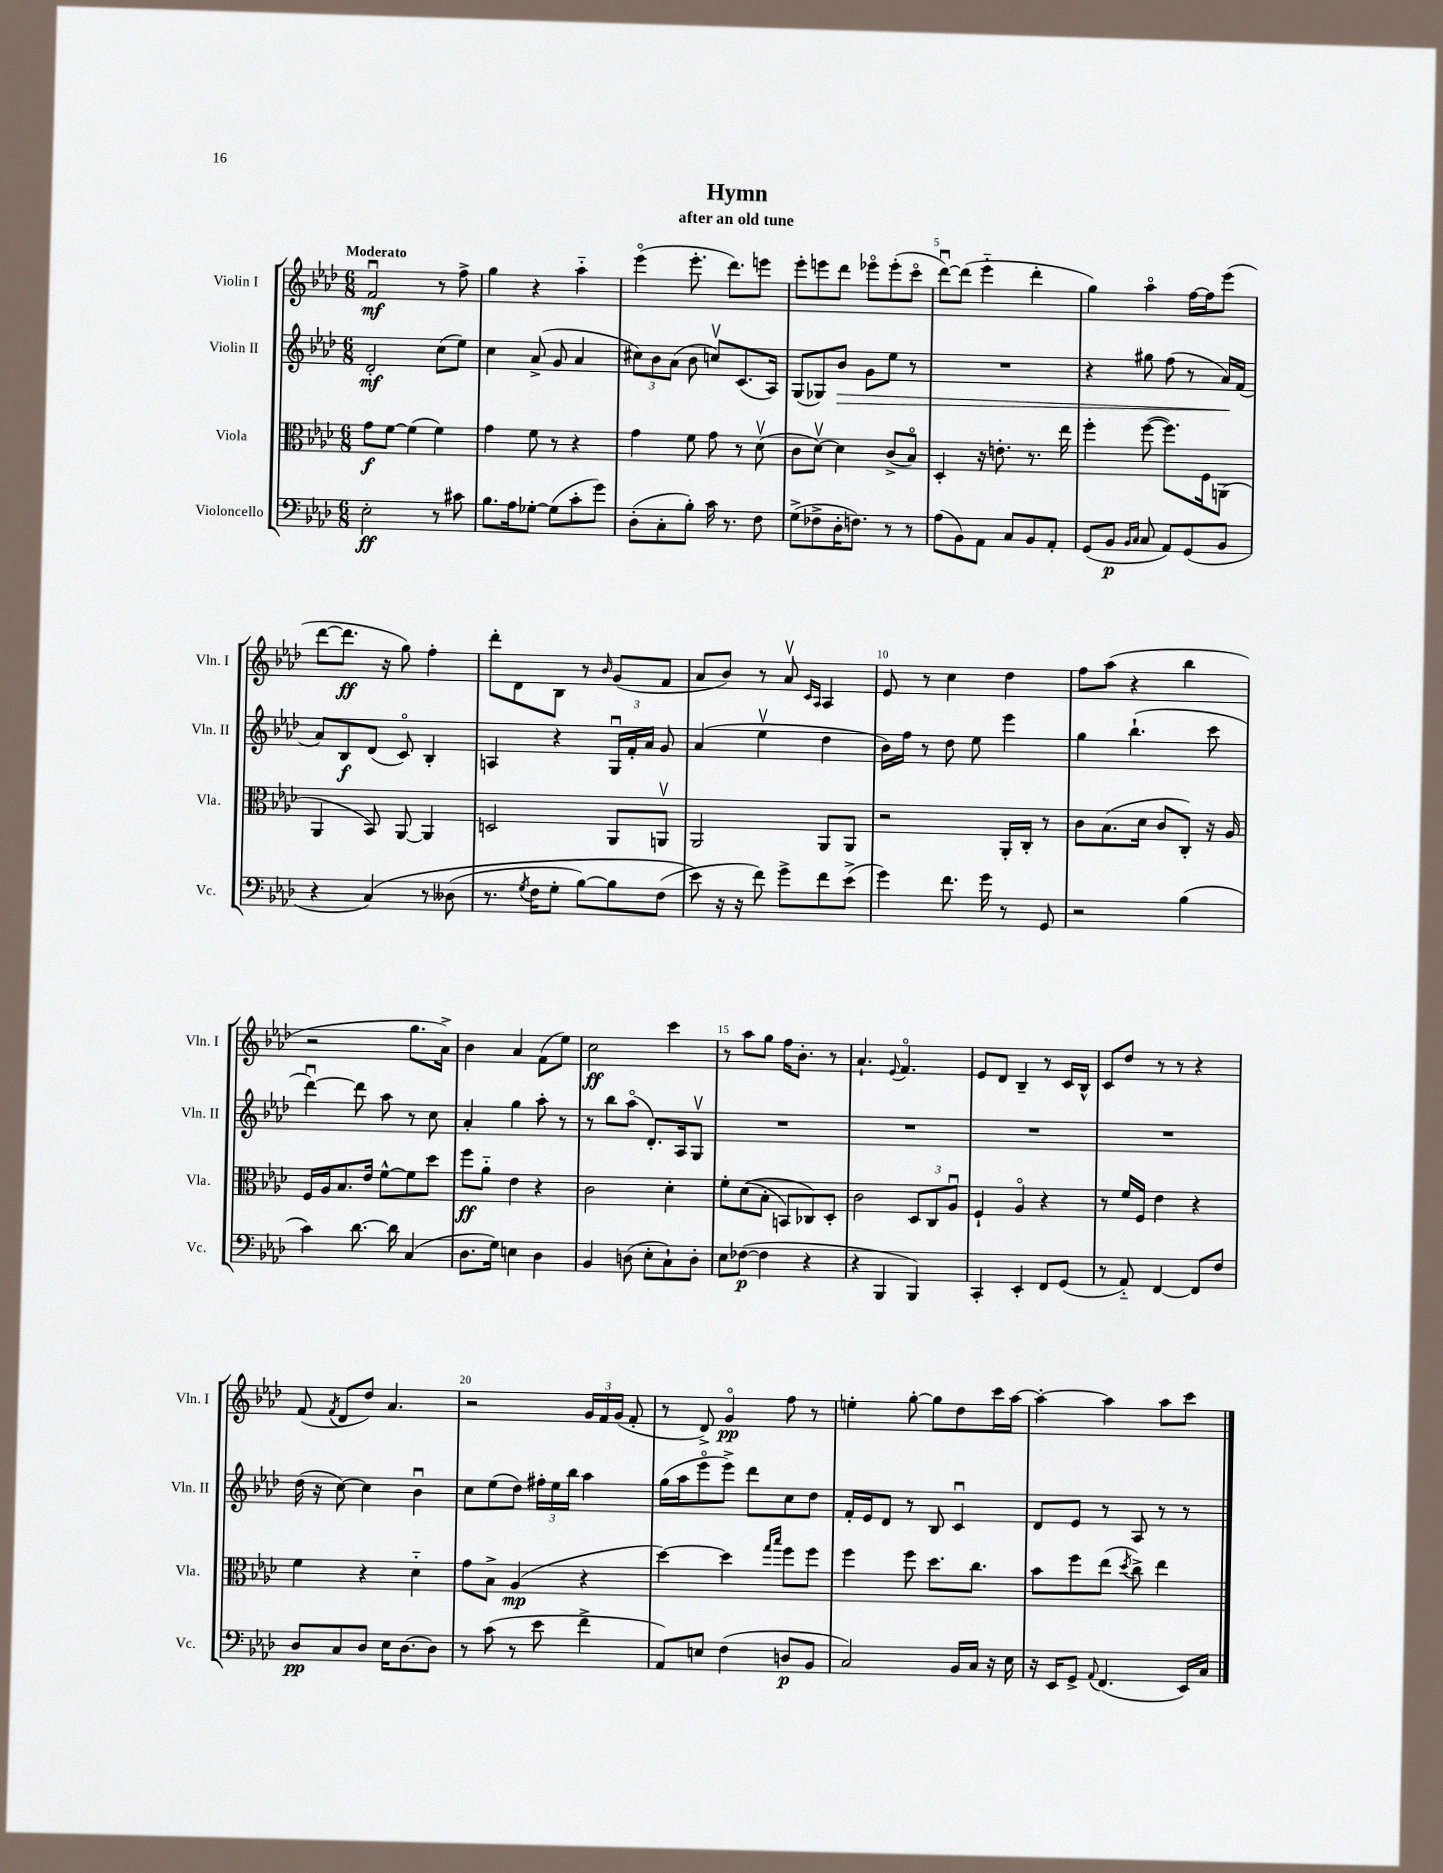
\header { title = "Hymn" subtitle = "after an old tune" }
<<
\new StaffGroup <<
\new Staff = "s0" \with { instrumentName = "Violin I" shortInstrumentName = "Vln. I" } {
    \clef treble \key aes \major \numericTimeSignature \time 6/8 \tempo "Moderato"
    \autoBeamOff f'2\downbow\mf r8 f''8-> |
    g''4 r4 aes''4-_ |
    ees'''4\flageolet( ees'''8.-. des'''8.[) e'''8] |
    ees'''8[-. e'''8 des'''8] ees'''8[\flageolet ees'''8-.( c'''8]\flageolet |
    des'''8[~\downbow) des'''8]( ees'''4-_ des'''4-. |
    g''4) aes''4\flageolet f''16[~ f''16 ees'''8]( |
    des'''8[~ des'''8.]\ff r16 g''8) f''4-. |
    des'''8[-. des'8 bes8] r8 \grace { bes'16 } g'8[( f'8] |
    aes'8[ bes'8]) r8 aes'8\upbow \grace { c'16[ aes16] } aes4 |
    ees'8 r8 c''4 des''4 |
    f''8[ aes''8]( r4 bes''4 |
    r2 g''8.[ aes'16]->) |
    bes'4 aes'4 f'8[( ees''8]) |
    c''2\ff c'''4 |
    r8 aes''8[ g''8] f''16[ bes'8.]-. r8 |
    aes'4.-! \appoggiatura { ees'8 } f'4.\flageolet |
    ees'8[ des'8] bes4-- r8 c'16[ bes16]-^ |
    c'8[ des''8] r8 r8 r4 |
    f'8( \acciaccatura { f'8 } des'8[ des''8]) aes'4. |
    r2 \tuplet 3/2 { g'16[ f'16 g'16]( } f'8-. |
    r8 des'8->) g'4\flageolet\pp f''8 r8 |
    e''4-. g''8~-. g''8[ des''8 c'''16 aes''16]~ |
    aes''4~-. aes''4 aes''8[ c'''8] \bar "|." |
}
\new Staff = "s1" \with { instrumentName = "Violin II" shortInstrumentName = "Vln. II" } {
    \clef treble \key aes \major \numericTimeSignature \time 6/8
    \autoBeamOff des'2-.\mf c''8[( ees''8]) |
    c''4 aes'8->( g'8 aes'4 |
    \tuplet 3/2 { cis''8[) bes'8 aes'8]( } bes'8 c''8[\upbow) c'8.( aes16]) |
    g8[( ges8) bes'8]\> g'8[ ees''8] r8 |
    R2. |
    r4 gis''8 f''8( r8 aes'16[\!) f'16]( |
    aes'8[) bes8\f des'8]( c'8\flageolet) bes4-. |
    a4 r4 \tuplet 3/2 { g16[\downbow f'16-. aes'16] } g'8 |
    aes'4( ees''4\upbow des''4 |
    bes'16[) f''16] r8 des''8 ees''8 ees'''4 |
    g''4 bes''4.-!( c'''8 |
    des'''4~\downbow) des'''8 aes''8 r8 c''8 |
    aes'4-. g''4 aes''8-. r8 |
    r8 bes''8[ aes''8]\flageolet( des'8.[-.) aes16 g8]\upbow |
    R2. |
    R2. |
    R2. |
    R2. |
    des''16( r16 c''8~) c''4 bes'4\downbow |
    c''8[ ees''8( des''8]) \tuplet 3/2 { fis''16[-. ees''16 bes''16] } aes''4 |
    g''16[( aes''16 ees'''8\flageolet ees'''8]->) des'''8[ c''8 des''8] |
    f'16[-. ees'16 des'8] r8 bes8 c'4\downbow |
    des'8[ ees'8] r8 aes8 r8 r8 \bar "|." |
}
\new Staff = "s2" \with { instrumentName = "Viola" shortInstrumentName = "Vla." } {
    \clef alto \key aes \major \numericTimeSignature \time 6/8
    \autoBeamOff g'8[\f f'8]~ f'4( f'4) |
    g'4 f'8 r8 r4 |
    g'4 f'8 g'8 r8 des'8\upbow( |
    c'8[ des'8]~\upbow) des'4 c'8[->( bes8]\flageolet) |
    des4-. r16 e'8.-. r8. ees''16 |
    f''4-. f''8~( f''8.[) f16 a,8]( |
    aes,4 bes,8) aes,8~ aes,4 |
    d2 aes,8[ a,8]\upbow |
    aes,2 aes,8[ aes,8] |
    r2 aes,16[-. c16]-. r8 |
    c'8[ bes8.( des'16] c'8[ c8]-.) r16 aes16 |
    f16[ aes16 bes8. ees'16] f'8[~-^ f'8 des''8] |
    f''8[\ff aes'8]-_ ees'4 r4 |
    c'2 des'4-. |
    f'8[-. des'8(\( bes8]-. b,8[) ces8\) des8]-. |
    c'2 \tuplet 3/2 { des8[ c8 aes8]\downbow } |
    f4-! aes4\flageolet r4 |
    r8 f'16[ f16] ees'4 r4 |
    f'4 r4 des'4-_ |
    g'8[ bes8]-> aes4\mp( r4 |
    des''4~) des''4 \grace { g''16[ bes''16] } f''8[ f''8] |
    f''4 f''8 des''8.[ c''8.] |
    bes'8[ f''8 ees''8]( \acciaccatura { des''8 } c''8->) ees''4 \bar "|." |
}
\new Staff = "s3" \with { instrumentName = "Violoncello" shortInstrumentName = "Vc." } {
    \clef bass \key aes \major \numericTimeSignature \time 6/8
    \autoBeamOff ees2-.\ff r8 cis'8 |
    bes8.[ aes16 ges8]~-. ges8[( c'8-. g'8]) |
    des8[-.( c8-. bes8]-.) c'16 r8. f8 |
    g8[->( fes8-> des16-. f8.]) r8 r8 |
    aes8[( bes,8) aes,8] c8[ bes,8 aes,8]-. |
    g,8[( bes,8]\p \grace { bes,16[ c16] } c8 aes,8[) g,8( bes,8] |
    r4 c4)\( r8 deses8( |
    r8. \acciaccatura { g8 } f16[ g8]-. bes8[~) bes8 f8]( |
    ees'8\) r16 r16 f'8) g'8[-> f'8 ees'8]->( |
    g'4) f'8. g'16 r8 g,8 |
    r2 bes4( |
    c'4) des'8.~ des'16 c4( |
    des8.[ g16]) e4 des4 |
    bes,4 d8( ees8[-. c8-!) d8]-. |
    ees8[ fes8]~\p( fes4 r4 |
    r4 bes,,4 bes,,4) |
    c,4-. ees,4-. f,8[ g,8]( |
    r8 aes,8-_) f,4~ f,8[ f8] |
    des8[\pp c8 des8] ees16[ des8.~ des8] |
    r8 c'8( r8 ees'8 f'4-> |
    aes,8[) e8] f4( d8[\p bes,8] |
    c2) bes,16[ c16] r16 ees16 |
    r16 ees,16[ g,8]-> \appoggiatura { aes,8 } f,4.( ees,16[) c16] \bar "|." |
}
>>
>>
\layout { \context { \Score \override BarNumber.break-visibility = ##(#f #t #t) barNumberVisibility = #(every-nth-bar-number-visible 5) } }
